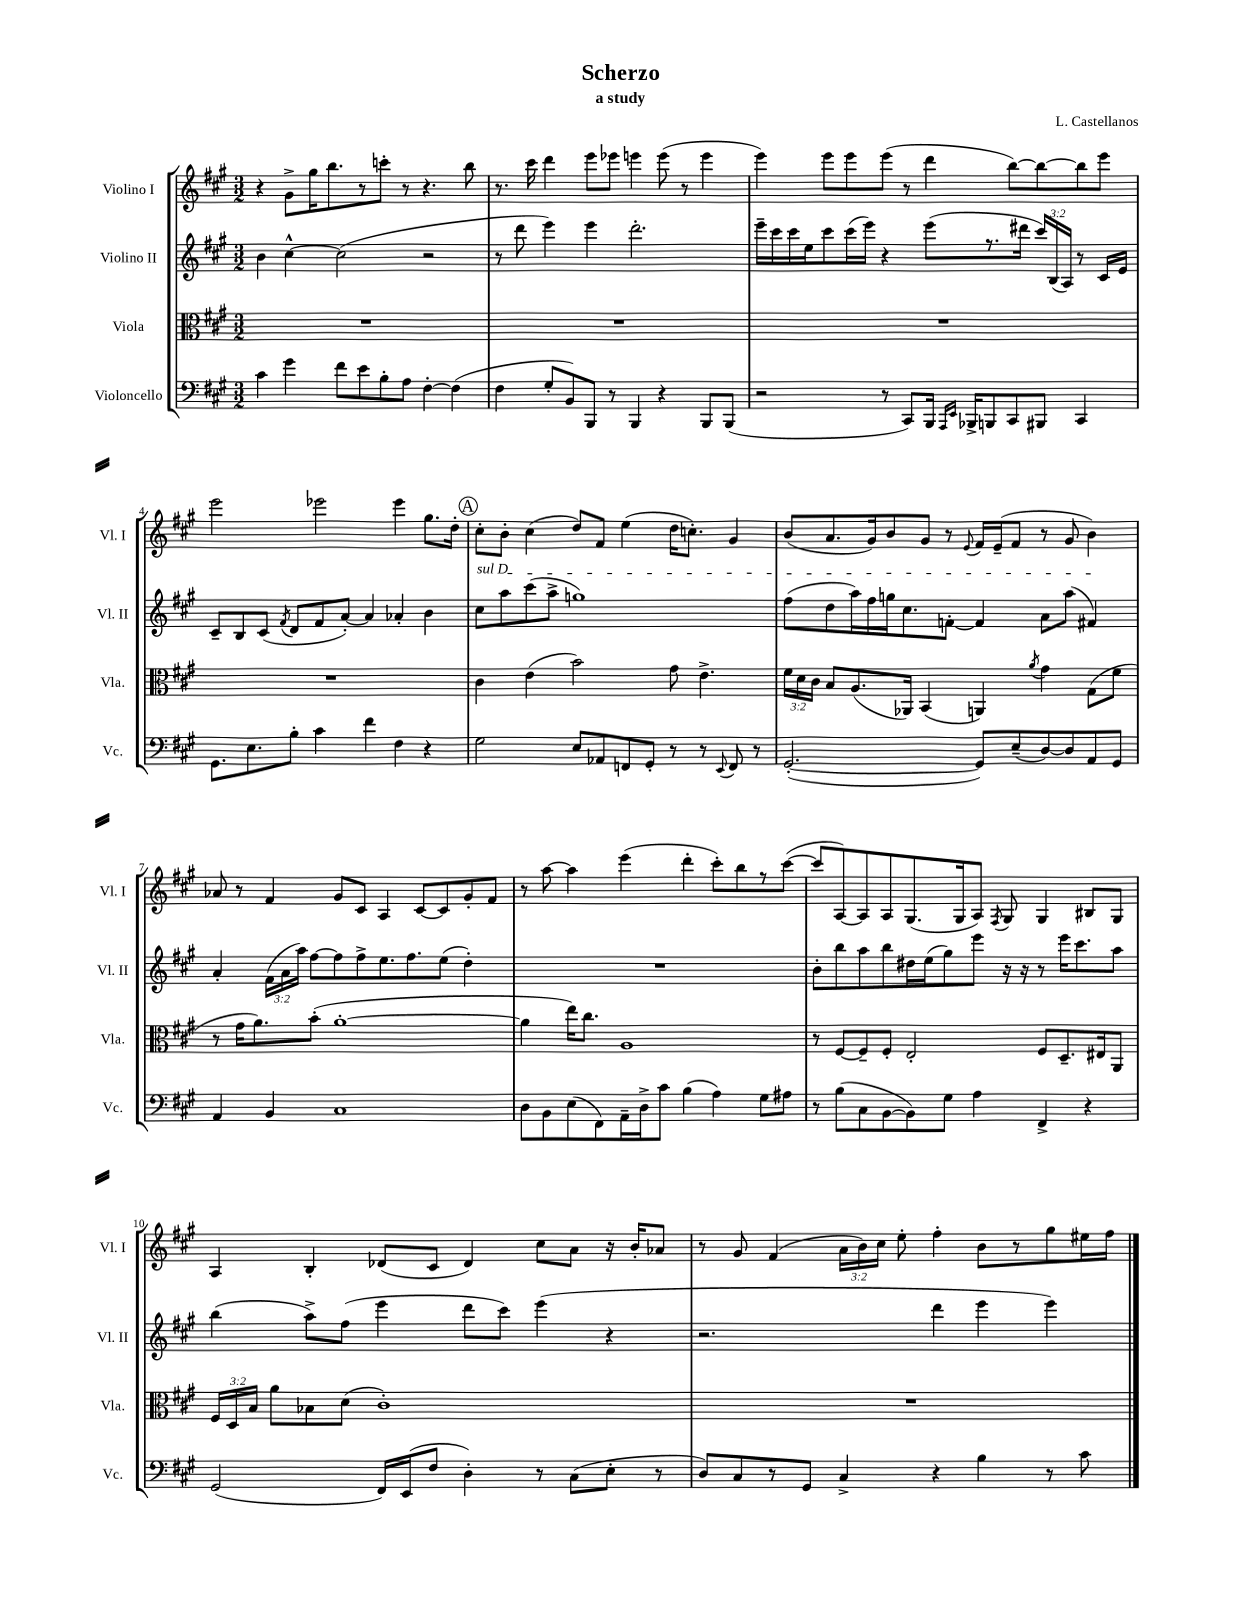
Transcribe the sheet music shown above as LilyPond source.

\header { title = "Scherzo" composer = "L. Castellanos" subtitle = "a study" }
<<
\new StaffGroup <<
\new Staff = "s0" \with { instrumentName = "Violino I" shortInstrumentName = "Vl. I" } {
    \clef treble \key a \major \numericTimeSignature \time 3/2 \override Staff.TupletNumber.text = #tuplet-number::calc-fraction-text
    \autoBeamOff r4 gis'8[-> gis''16 b''8. r8 c'''8]-. r8 r4. b''8 |
    r8. cis'''16 d'''4 e'''8[ ees'''8] e'''4 e'''8( r8 e'''4 |
    e'''4) e'''8[ e'''8 e'''8]( r8 d'''4 b''8[~) b''8~ b''8 e'''8] |
    e'''2 ees'''2 ees'''4 gis''8.[ d''16]-. |
    \mark \markup { \circle "A" } cis''8[-. b'8]-. cis''4( d''8[) fis'8] e''4( d''16[ c''8.]-.) gis'4 |
    b'8[( a'8. gis'16) b'8 gis'8] r8 \appoggiatura { e'8 } fis'16[ e'16--( fis'8] r8 gis'8 b'4) |
    aes'8 r8 fis'4 gis'8[ cis'8] a4 cis'8[~ cis'8 gis'8-. fis'8] |
    r8 a''8~ a''4 e'''4( d'''4-. cis'''8[-.) b''8 r8 cis'''8]~( |
    cis'''8[ a8~) a8 a8 gis8.( gis16 a8]) \acciaccatura { fis8 } gis8 gis4 bis8[ gis8] |
    a4 b4-. des'8[( cis'8] des'4) cis''8[ a'8] r16 b'16[-. aes'8] |
    r8 gis'8 fis'4( \tuplet 3/2 { a'16[ b'16) cis''16] } e''8-. fis''4-. b'8[ r8 gis''8 eis''16 fis''16] \bar "|." |
}
\new Staff = "s1" \with { instrumentName = "Violino II" shortInstrumentName = "Vl. II" } {
    \clef treble \key a \major \numericTimeSignature \time 3/2 \override Staff.TupletNumber.text = #tuplet-number::calc-fraction-text
    \autoBeamOff b'4 cis''4~-^ cis''2( r2 |
    r8 d'''8 e'''4) e'''4 d'''2.-. |
    e'''16[-- cis'''16 cis'''16 e''16 cis'''8 cis'''16( e'''16]) r4 e'''8[( r8. dis'''16] \tuplet 3/2 { cis'''16[) b16( a16]) } r8 cis'16[ e'16] |
    cis'8[-- b8 cis'8]( \acciaccatura { fis'8 } d'8[ fis'8 a'8]~-.) a'4 aes'4-. b'4 |
    \mark \markup { \circle "A" } \once \override TextSpanner.bound-details.left.text = \markup { \italic "sul D" } cis''8[\startTextSpan a''8 cis'''8( a''8]-> g''1) |
    fis''8[( d''8 a''16) fis''16 g''16 cis''8. f'8]~-. f'4 a'8[ a''8]( fis'4\stopTextSpan) |
    a'4-. \tuplet 3/2 { fis'16[( a'16 a''16]) } fis''8[~ fis''8 fis''8-> e''8. fis''8. e''8]( d''4-.) |
    R1. |
    b'8[-. b''8 a''8 b''8 dis''16 e''16( gis''8) e'''8] r16 r16 r8 e'''16[ cis'''8. a''8] |
    b''4( a''8[->) fis''8]( e'''4 d'''8[ cis'''8]) e'''4( r4 |
    r2. d'''4 e'''4 e'''4) \bar "|." |
}
\new Staff = "s2" \with { instrumentName = "Viola" shortInstrumentName = "Vla." } {
    \clef alto \key a \major \numericTimeSignature \time 3/2 \override Staff.TupletNumber.text = #tuplet-number::calc-fraction-text
    \autoBeamOff R1. |
    R1. |
    R1. |
    R1. |
    \mark \markup { \circle "A" } cis'4 e'4( b'2) gis'8 e'4.-> |
    \tuplet 3/2 { fis'16[ d'16 cis'16] } b8[ a8.( aes,16]) b,4( a,4) \acciaccatura { a'8 } gis'4 gis8[( fis'8] |
    r8 gis'16[ a'8.) b'8]-.( a'1~-. |
    a'4 e''16[) cis''8.] a1 |
    r8 fis8[~ fis8-- fis8]-. e2-. fis8[ d8.-- eis16 a,8] |
    \tuplet 3/2 { fis16[ d16 b16] } a'8[ bes8 d'8]( cis'1-.) |
    R1. \bar "|." |
}
\new Staff = "s3" \with { instrumentName = "Violoncello" shortInstrumentName = "Vc." } {
    \clef bass \key a \major \numericTimeSignature \time 3/2
    \autoBeamOff cis'4 gis'4 fis'8[ e'8 b8-. a8] fis4~-. fis4( |
    fis4 gis8[-. b,8) b,,8] r8 b,,4 r4 b,,8[ b,,8]( |
    r2 r8 cis,8[) b,,16] \grace { a,,16[ e,16] } bes,,16[-> b,,8 cis,8 bis,,8] cis,4 |
    gis,8.[ e8. b8]-. cis'4 fis'4 fis4 r4 |
    \mark \markup { \circle "A" } gis2 e8[ aes,8 f,8 gis,8]-. r8 r8 \appoggiatura { e,8 } f,8 r8 |
    gis,2.~-.( gis,8[) e8--( d8~) d8 a,8 gis,8] |
    a,4 b,4 cis1 |
    d8[ b,8 e8( fis,8) a,16-- d16-> cis'8] b4( a4) gis8[ ais8] |
    r8 b8[( cis8 b,8~ b,8) gis8] a4 fis,4-> r4 |
    gis,2( fis,16[) e,16( fis8] d4-.) r8 cis8[( e8]-. r8 |
    d8[) cis8 r8 gis,8] cis4-> r4 b4 r8 cis'8 \bar "|." |
}
>>
>>
